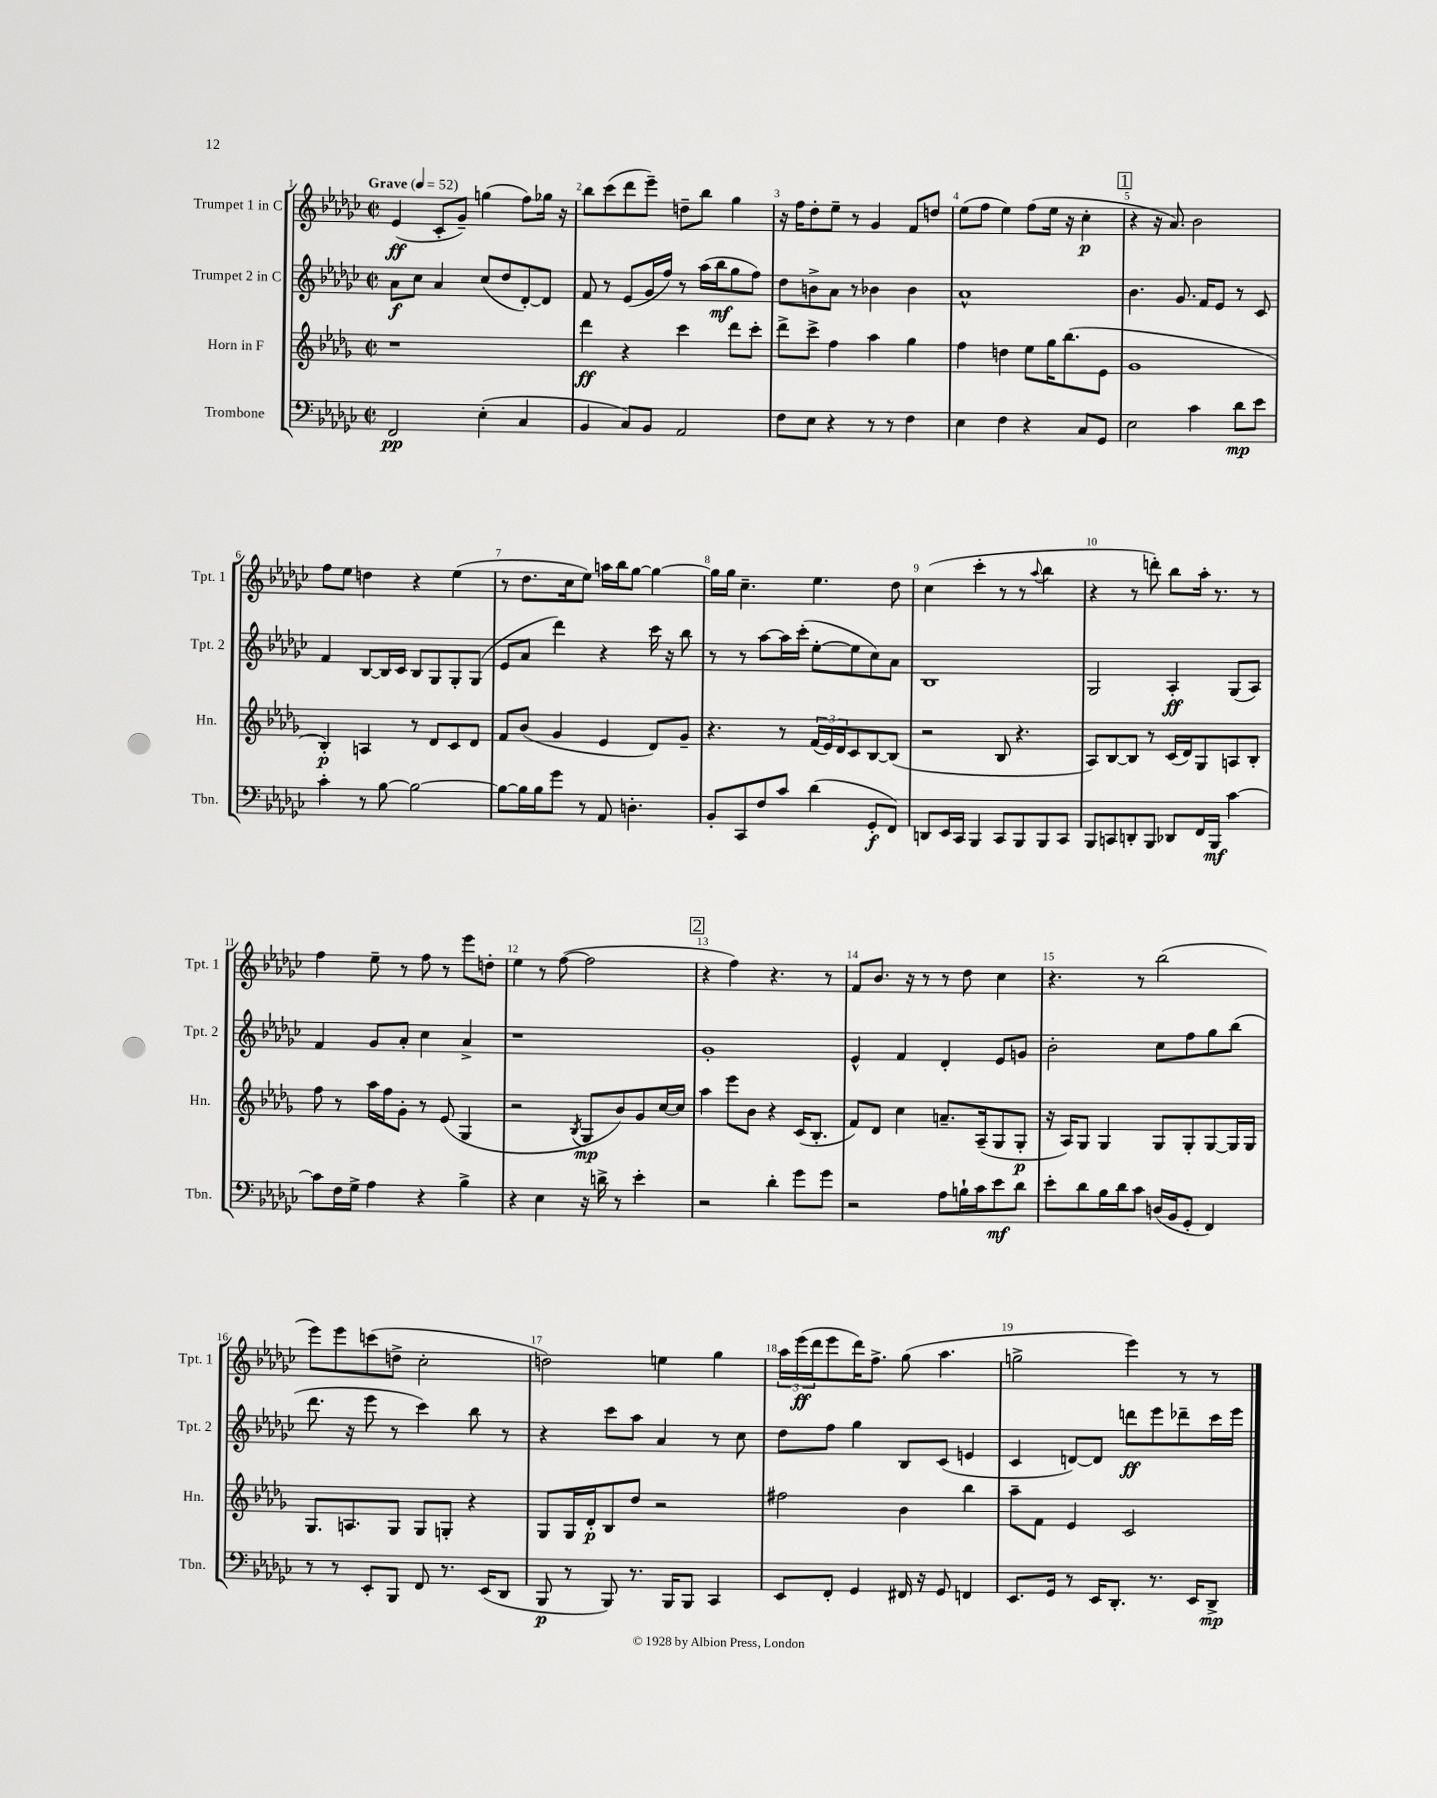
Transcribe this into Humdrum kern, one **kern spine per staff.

**kern	**kern	**kern	**kern
*staff4	*staff3	*staff2	*staff1
*clefF4	*clefG2	*clefG2	*clefG2
*k[b-e-a-d-g-c-]	*k[b-e-a-d-g-]	*k[b-e-a-d-g-c-]	*k[b-e-a-d-g-c-]
*M2/2	*M2/2	*M2/2	*M2/2
*met(c|)	*met(c|)	*met(c|)	*met(c|)
*MM52	*MM52	*MM52	*MM52
2FF/	1r	8a-\L	(4e-/
.	.	8cc-\J	.
.	.	4a-/	8c-'/L
.	.	.	8g-~/J)
(4E-'\	.	(8cc-/L	(4gg\
.	.	8dd-/	.
4C-/	.	[8d-'/)	8ff\L)
.	.	8d-/]J	16gg-\Jk
.	.	.	16r
=	=	=	=
4BB-/	4ddd-\	8f/	8bb-\L
.	.	8r	(8ccc-\
8C-/L)	4r	(8e-/L	8ddd-\
8BB-/J	.	16g-/L	8eee-~\J)
.	.	16ff/JJ)	.
2AA-/	4ccc\	8r	8dd~\L
.	.	(16aa-\LL	8bb-\J
.	.	16bb-\J	.
.	8ddd-\L	8gg-\	4gg-\
.	8ccc'\J	8ff\J)	.
=	=	=	=
8F\L	8ddd-^\L	8dd-\L	16r
.	.	.	16ff\LK
8E-\J	8ccc^\J	8b^\	8dd-'\
4r	4ff\	8a-\J	8ee-~\J
.	.	8r	8r
8r	4aa-\	4b-\	4g-/
8r	.	.	.
4F\	4gg-\	4b-\	8f/L
.	.	.	8dd/J
=	=	=	=
4E-\	4ff\	1a-^^	(8ee-\L
.	.	.	8ff\J
4F\	4dd\	.	4ee-\)
4r	8ee-\L	.	(8ff\L
.	16gg-\K	.	16ee-\Jk
.	(8.bb-\	.	16r
8C-/L	.	.	4cc-'\
8GG-/J	8e-\J	.	.
=	=	=	=
2E-\	1g-	4.b-\	4r
.	.	.	16r
.	.	.	8.a-/)
.	.	8.g-/	.
4c-\	.	.	2b-\
.	.	16f/LK	.
.	.	8e-/J	.
8d-\L	.	8r	.
8e-\J	.	8c-/	.
=	=	=	=
4c-'\	4B-'/)	4f/	8ff\L
.	.	.	8ee-\J
8r	4A/	[8B-/L	4dd\
[8B-\	.	16B-/]L	.
.	.	16c-/JJ	.
2B-\_	8r	8B-/L	4r
.	8d-/L	8G-/	.
.	8c/	8G-'/	(4ee-\
.	8d-/J	(8G-/J	.
=	=	=	=
8B-\_L	8f/L	8e-/L	8r
16B-\]L	(8b-/J	8a-/J	8.dd-\L
16B-\J	.	.	.
8g-\J	4g-/	4ddd-\)	.
.	.	.	16cc-\k
8r	.	.	8ee-\J)
8AA-/	4e-/	4r	16aa\LL
.	.	.	16bb-\J
4.D'\	.	.	[8gg-\J
.	8d-/L)	16ccc-\	4gg-\_
.	.	16r	.
.	8g-~/J	8bb-\	.
=	=	=	=
8BB-'/L	4.r	8r	16gg-\]LL
.	.	.	16gg-\JJ
8CC-/	.	8r	4.cc-~\
8F/	.	[8aa-\L	.
8c-/J	8r	16aa-\]L	.
.	.	(16ccc-'\JJ	.
(4d-\	(24f/LL	[8ee-'\L	4.ee-\
.	24e-/)	.	.
.	24d-/J	.	.
.	8c/	8ee-\]	.
8GG-'/L	[8B-/	8cc-\)	.
8FF/J)	(8B-/]J	8a-\J	8dd-\
=	=	=	=
8DD/L	2r	1B-	(4cc-\
16EE-/L	.	.	.
16CC-/JJ	.	.	.
4BBB-/	.	.	4ccc-'\
8CC-/L	8B-/	.	8r
8BBB-/	4.r	.	8r
.	.	.	8qqaa-/
8BBB-/	.	.	4bb-\
8CC-/J	.	.	.
=	=	=	=
8BBB-/L	8A-/L)	2G-/	4r
8CC/	[8B-/	.	.
8DD'/	8B-/]J	.	8r
8BBB-/J	8r	.	8ddd'\)
8DD-/L	(16c/LL	4A-'/	8bb-\L
.	16d-/J)	.	.
16FF/L	8G-/	.	16aa-'\Jk
16BBB-/JJ	.	.	8.r
[4c-\	8A/	(8G-/L	.
.	8B-'/J	8A-/J)	8r
=	=	=	=
8c-\]L	8ff\	4f/	4ff\
16F\L	8r	.	.
16G-^\JJ	.	.	.
4A-\	16aa-\LL	8g-/L	8ee-~\
.	16ff\J	.	.
.	8g-'\J	8a-'/J	8r
4r	8r	4cc-\	8ff\
.	(8e-/	.	8r
4B-^\	4G-/	4a-^/	8eee-\L
.	.	.	8dd'\J
=	=	=	=
4r	2r	1r	4ee-\
4E-\	.	.	8r
.	.	.	([8ff\
.	8qB-/	.	.
16r	8G-/L	.	2ff\]
16d^\	.	.	.
8r	8b-/)	.	.
4e-'\	8g-/	.	.
.	[16cc/L	.	.
.	16cc/]JJ	.	.
=	=	=	=
2r	4aa-\	1g-'	4r
.	8eee-\L	.	4ff\)
.	8b-\J	.	.
4d-'\	4r	.	4.r
8g-\L	(16c/LK	.	.
.	8.B-'/J	.	.
8g-\J	.	.	8r
=	=	=	=
2r	8f/L)	4e-^^/	8f/L
.	8d-/J	.	8.b-/J
.	4cc\	4f/	.
.	.	.	16r
.	.	.	8r
8A-\L	8.a~/L	4d-'/	8r
16B`\L	.	.	8dd-\
16c-\J	(16A-~/k	.	.
8e-\	8G-/	8e-/L	4cc-\
8d-\J	8G-'/J	8g/J	.
=	=	=	=
8e-'\L	16r	2b-'\	4.r
.	16A-/LK)	.	.
8d-\	8G-/J	.	.
16B-\L	4G-/	.	.
16d-\J	.	.	.
8c-\J	.	.	8r
(16D/LL	8G-/L	8cc-\L	(2bb-\
16BB-/J	.	.	.
8GG-'/J	8G-'/	8ff\	.
4FF/)	[8G-/	8gg-\	.
.	16G-/]L	(8bb-\J	.
.	16G-/JJ	.	.
=	=	=	=
8r	8.G-/L	8.ddd-\	8eee-\L)
8r	.	.	8eee-\
.	8.A/	16r	.
8EE-'/L	.	8eee-\	(8ccc\
8BBB-/J	8G-/J	8r	8dd^\J
8FF/	8G-/L	4ccc-\)	2cc-'\
8.r	8G'/J	.	.
.	4r	8bb-\	.
(16EE-/LK	.	.	.
8DD-/J	.	8r	.
=	=	=	=
8BBB-/	8G-/L	4r	2dd\)
8r	16G-/L	.	.
.	16d-'/J	.	.
8BBB-/)	8B-/	8ccc-\L	.
8.r	8dd-/J	8aa-\J	.
.	2r	4a-/	4ee\
16BBB-/LK	.	.	.
8BBB-/J	.	.	.
4CC-/	.	8r	4gg-\
.	.	8cc-\	.
=	=	=	=
8EE-/L	2ff#\	8dd-\L	24aa-\LL
.	.	.	(24eee-\
.	.	.	24ddd-\J
8FF'/J	.	8ff\J	8eee-\
4GG-/	.	4gg-\	16ddd-\K)
.	.	.	8.ff^\J
16FF#/	4b-\	8B-/L	(8gg-\
16r	.	.	.
8GG-/	.	(8c-/J	4.aa-\
4FF/	4bb-\	4e/	.
=	=	=	=
8.EE-/L	8aa-~\L	4c-/	2gg^\
.	8f\J	.	.
16GG-/Jk	.	.	.
8r	4e-/	[8d/L)	.
16EE-/LK	.	8d/]J	.
8.DD-'/J	.	.	.
.	2c/	8ddd\L	4eee-\)
8.r	.	8eee-\	.
.	.	8ddd-~\	8r
16EE-/LK	.	.	.
8DD-^/J	.	16ccc-\L	8r
.	.	16eee-\JJ	.
==	==	==	==
*-	*-	*-	*-
